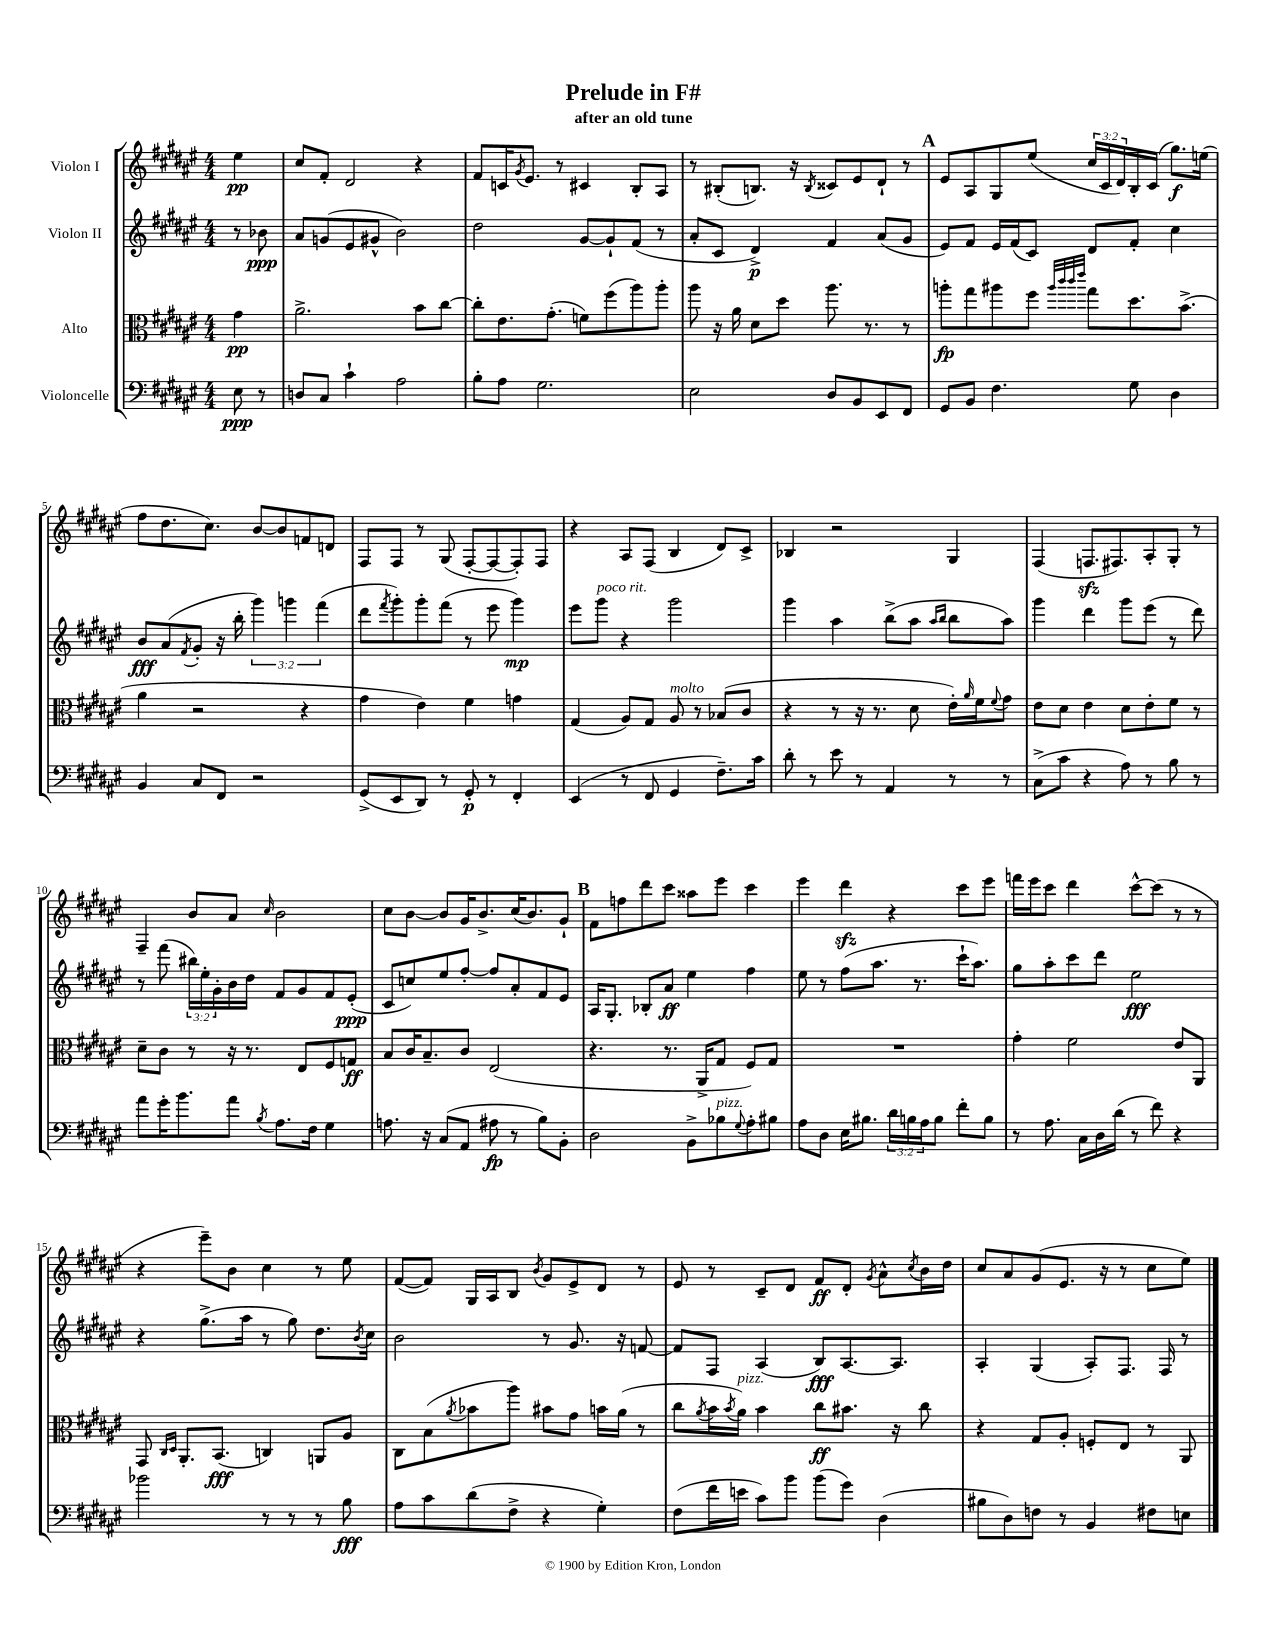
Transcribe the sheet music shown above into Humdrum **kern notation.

**kern	**kern	**kern	**kern
*staff4	*staff3	*staff2	*staff1
*clefF4	*clefC3	*clefG2	*clefG2
*k[f#c#g#d#a#e#]	*k[f#c#g#d#a#e#]	*k[f#c#g#d#a#e#]	*k[f#c#g#d#a#e#]
*M4/4	*M4/4	*M4/4	*M4/4
8E#	4g#	8r	4ee#
8r	.	8b-	.
=	=	=	=
8D	2.a#^	8a#	8cc#
8C#	.	(8g	8f#'
4c#`	.	8e#	2d#
.	.	8g#^^	.
2A#	.	2b)	.
.	8b	.	4r
.	[8cc#	.	.
=	=	=	=
8B'	8cc#']	2dd#	8f#
8A#	8.e#	.	16c
.	.	.	8qg#
.	.	.	8.e#
2.G#	.	.	.
.	(8.g#'	.	.
.	.	.	8r
.	8f)	[8g#	4c#
.	(8ff#	8g#`]	.
.	8aa#)	(8f#	8B'
.	8aa#'	8r	8A#
=	=	=	=
2E#	8aa#	8a#'	8r
.	16r	8c#	(8B#'
.	16a#	.	.
.	8d#	4d#^)	8.B)
.	8dd#	.	.
.	.	.	16r
.	.	.	8qB
8D#	8.aa#	4f#	8c##
8BB	.	.	8e#
.	8.r	.	.
8EE#	.	(8a#	8d#`
8FF#	8r	8g#	8r
=	=	=	=
8GG#	8aa'	8e#)	8e#
8BB	8gg#	8f#	8A#
4.F#	8aa#	16e#	8G#
.	.	(16f#	.
.	8ff#	8c#)	(8ee#
.	32qqaa#	.	.
.	32qqccc#	.	.
.	32qqccc#	.	.
.	32qqeee#	.	.
.	8gg#	8d#	24cc#
.	.	.	24c#
.	.	.	24d#)
8G#	8.dd#	8f#'	16B'
.	.	.	(16c#
4D#	.	4cc#	8.gg#)
.	(8.b^	.	.
.	.	.	(16ee
=	=	=	=
4BB	4a#	8b	8ff#
.	.	(8a#	8.dd#
.	.	8qf#	.
8C#	2r	8g#'	.
.	.	.	8.cc#)
8FF#	.	16r	.
.	.	16bb'	.
2r	.	6ggg#)	[8b
.	.	.	8b]
.	.	6ggg	.
.	4r	.	8f
.	.	(6fff#	.
.	.	.	8d
=	=	=	=
(8GG#^	4g#	8ddd#	8F#
.	.	8qfff#	.
8EE#	.	8ggg#')	8F#
8DD#)	4e#)	8ggg#'	8r
8r	.	(8fff#	(8G#
8GG#'	4f#	8r	[8F#'
8r	.	8eee#	8F#_
4FF#'	4g	4ggg#)	8F#'])
.	.	.	8F#
=	=	=	=
(4EE#	(4G#	8eee#	4r
.	.	8ggg#	.
8r	8A#)	4r	8A#
8FF#	8G#	.	(8F#
4GG#	8A#	2ggg#	4B
.	8r	.	.
8.F#~)	(8B-	.	8d#)
.	8c#	.	8c#^
16c#	.	.	.
=	=	=	=
8d#'	4r	4ggg#	4B-
8r	.	.	.
8e#	8r	4aa#	2r
8r	16r	.	.
.	8.r	.	.
4AA#	.	(8bb^	.
.	8d#	8aa#	.
.	.	16qqaa#	.
.	.	16qqbb	.
8r	16e#')	8bb	4G#
.	16qqa#	.	.
.	16f#	.	.
.	8qqf#	.	.
8r	8g#	8aa#)	.
=	=	=	=
(8C#^	8e#	4ggg#	(4F#
8c#	8d#	.	.
4r	4e#	4ddd#	8.F
.	.	.	8.F#)
8A#)	8d#	8ggg#	.
8r	8e#'	(8eee#	8A#'
8B	8f#	8r	8G#'
8r	8r	8ddd#)	8r
=	=	=	=
8a#	8d#~	8r	4F#~
16g#'	8c#	(8fff#	.
8.b	.	.	.
.	8r	24bb#)	8b
.	.	24ee#'	.
.	.	24g#'	.
8a#	16r	16b	8a#
.	8.r	16dd#	.
8qB	.	.	16qqcc#
8.A#	.	8f#	2b
.	8E#	8g#	.
16F#	.	.	.
4G#	8F#	8f#	.
.	8G	(8e#'	.
=	=	=	=
8.A	8B	8c#	8cc#
.	16c#	8cc)	[8b
16r	8.B~	.	.
(8C#	.	8ee#	8b]
8AA#	8c#	[8ff#'	16g#
.	.	.	8.b^
8A#	(2E#	8ff#]	.
8r	.	8a#'	(16cc#
.	.	.	8.b)
8B)	.	8f#	.
8BB'	.	8e#	8g#`
=	=	=	=
2D#	4.r	16A#	8f#
.	.	8.G#'	.
.	.	.	8ff
.	.	8B-'	8ddd#
.	8.r	8a#	8ccc#
8BB^	.	4ee#	8aa##
.	16AA#^	.	.
8B-	8G#	.	8eee#
8qqG#	.	.	.
8A#'	8F#)	4ff#	4ccc#
8B#	8G#	.	.
=	=	=	=
8A#	1r	8ee#	4eee#
8D#	.	8r	.
16E#	.	(8ff#	4ddd#
8.B#	.	.	.
.	.	8.aa#	.
24d#	.	.	4r
24B	.	.	.
.	.	8.r	.
24A#	.	.	.
8B	.	.	.
8f#'	.	16ccc#`	8ccc#
.	.	8.aa#)	.
8B	.	.	8eee#
=	=	=	=
8r	4g#'	8gg#	16fff
.	.	.	16eee#
8.A#	.	8aa#'	8ccc#
.	2f#	8ccc#	4ddd#
16C#	.	.	.
16D#	.	8ddd#	.
(16d#	.	.	.
8r	.	2ee#	[8ccc#^^
8f#)	.	.	(8ccc#]
4r	8e#	.	8r
.	8AA#	.	8r
=	=	=	=
2b-	8GG#	4r	4r
.	16qqC#	.	.
.	16qqD#	.	.
.	8.AA#'	.	.
.	.	(8.gg#^	8eee#~)
.	(8.BB	.	.
.	.	.	8b
.	.	16aa#	.
8r	4C)	8r	4cc#
8r	.	8gg#)	.
8r	8AA	8.dd#	8r
8B	8A#	.	8ee#
.	.	8qb	.
.	.	16cc#	.
=	=	=	=
8A#	8C#	2b	([8f#
8c#	(8B	.	8f#])
.	8qa#	.	.
(8d#	8b-	.	16G#
.	.	.	16A#
8F#^	8aa#)	.	8B
.	.	.	8qb
4r	8b#	8r	8g#
.	8g#	8.g#	8e#^
4G#')	16b	.	8d#
.	(16a#	16r	.
.	8r	[8f	8r
=	=	=	=
(8F#	8cc#	8f]	8e#
.	8qa#	.	.
16f#	16b	8F#	8r
.	8qb	.	.
16e	16a#)	.	.
8c#)	4b	(4A#	8c#~
8b	.	.	8d#
(8b	8cc#	8B)	8f#
8g#)	8.b#	[8.A#	8d#'
.	.	.	8qg#
(4D#	.	.	8a#^^
.	16r	8.A#]	.
.	.	.	8qcc#
.	8cc#	.	16b
.	.	.	16dd#
=	=	=	=
8B#	4r	4A#'	8cc#
8D#)	.	.	8a#
8F	8G#	(4G#	(8g#
8r	8A#'	.	8.e#
4BB	8F'	8A#')	.
.	.	.	16r
.	8E#	8.F#	8r
8F#	8r	.	8cc#
.	.	16F#	.
8E	8AA#	8r	8ee#)
==	==	==	==
*-	*-	*-	*-
